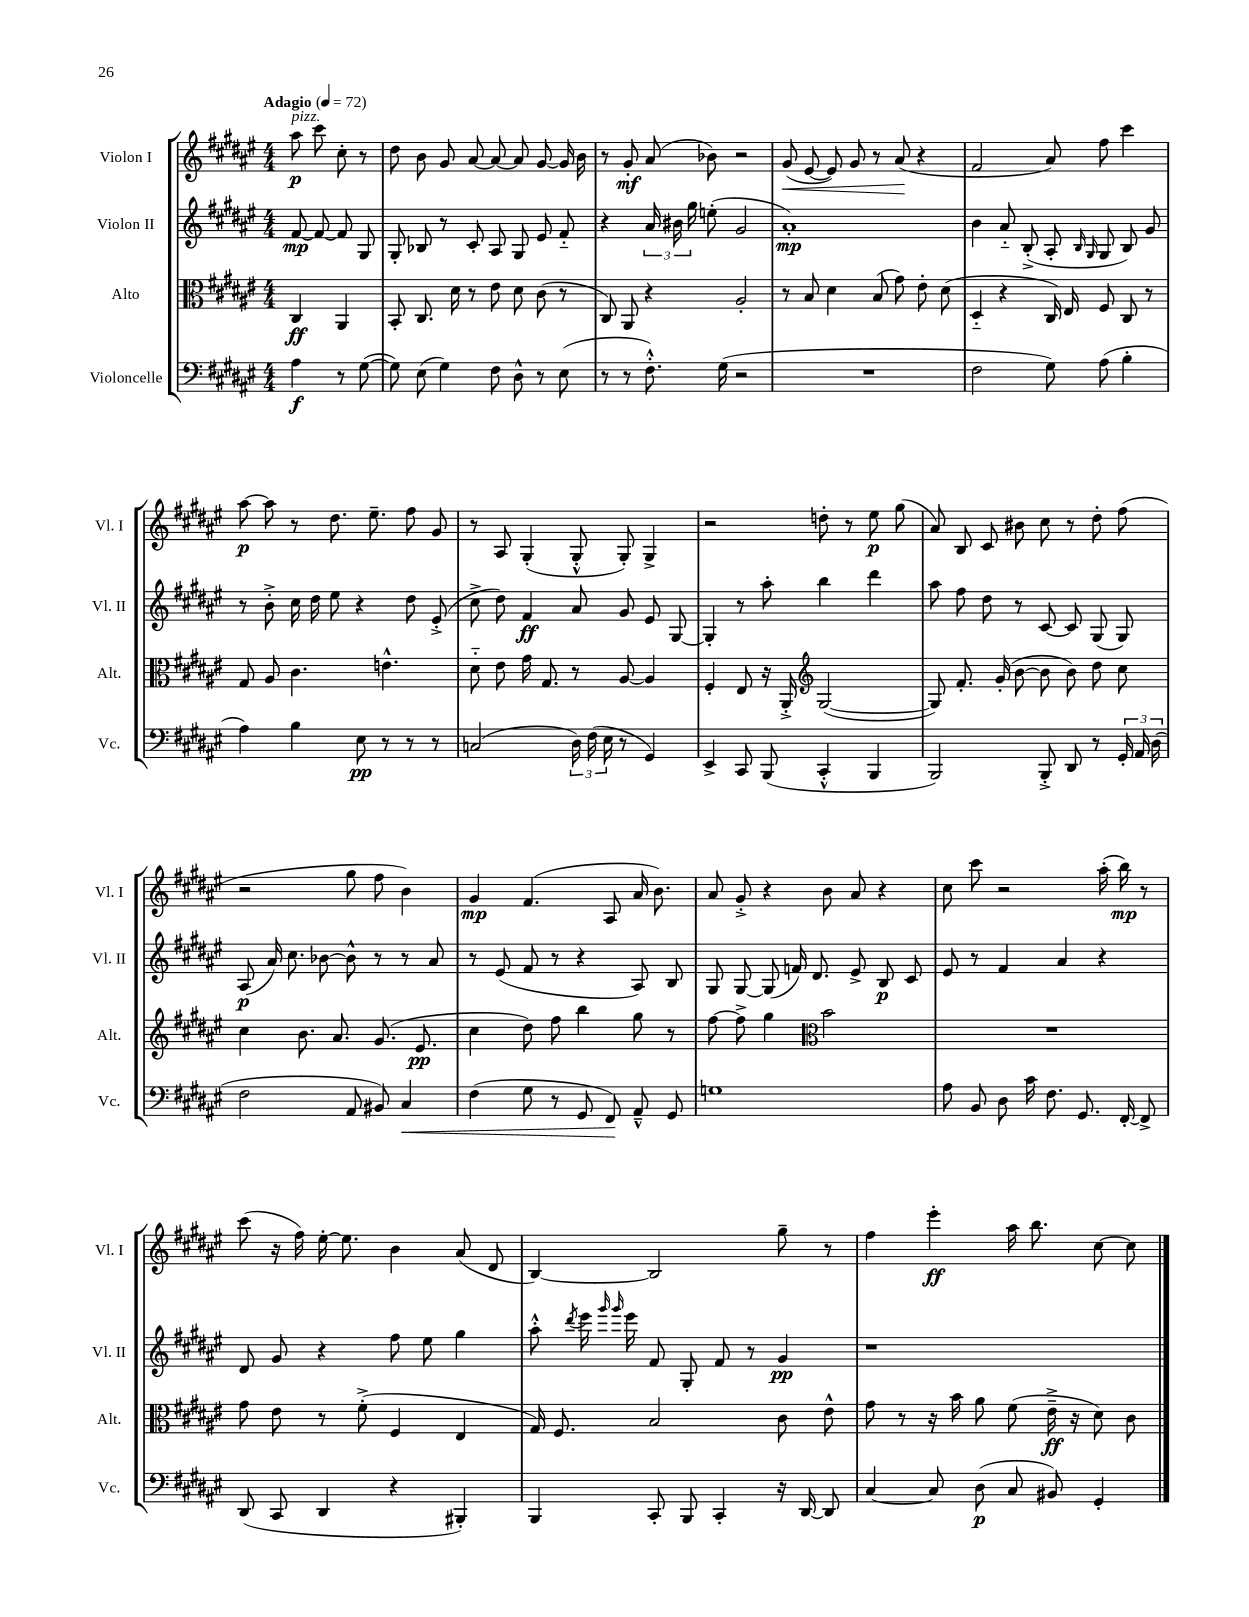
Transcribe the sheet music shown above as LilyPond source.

<<
\new StaffGroup <<
\new Staff = "s0" \with { instrumentName = "Violon I" shortInstrumentName = "Vl. I" } {
    \clef treble \key fis \major \numericTimeSignature \time 4/4 \partial 2 \tempo "Adagio" 4 = 72
    \autoBeamOff ais''8\p^\markup { \italic "pizz." } cis'''8 cis''8-. r8 |
    dis''8 b'8 gis'8 ais'8~ ais'8~ ais'8 gis'8~ gis'16 b'16 |
    r8 gis'8-.\mf ais'8( bes'8) r2 |
    gis'8\<( eis'8~ eis'8) gis'8 r8 ais'8\!( r4 |
    fis'2 ais'8) fis''8 cis'''4 |
    ais''8~\p ais''8 r8 dis''8. eis''8.-- fis''8 gis'8 |
    r8 ais8 gis4-.( gis8-.-^ gis8-.) gis4-> |
    r2 d''8-. r8 eis''8\p gis''8( |
    ais'8) b8 cis'8 bis'8 cis''8 r8 dis''8-. fis''8( |
    r2 gis''8 fis''8 b'4) |
    gis'4\mp fis'4.( ais8 ais'16 b'8.) |
    ais'8 gis'8-.-> r4 b'8 ais'8 r4 |
    cis''8 cis'''8 r2 ais''16-.( b''16\mp) r8 |
    cis'''8( r16 fis''16) eis''16~-. eis''8. b'4 ais'8( dis'8 |
    b4~) b2 gis''8-- r8 |
    fis''4 eis'''4-.\ff ais''16 b''8. cis''8~ cis''8 \bar "|." |
}
\new Staff = "s1" \with { instrumentName = "Violon II" shortInstrumentName = "Vl. II" } {
    \clef treble \key fis \major \numericTimeSignature \time 4/4 \partial 2
    \autoBeamOff fis'8~\mp fis'8~ fis'8 gis8 |
    gis8-. bes8 r8 cis'8-. ais8 gis8 eis'8 fis'8-_ |
    r4 \tuplet 3/2 { ais'16 bis'16 gis''16 } e''8-.( gis'2 |
    ais'1-.\mp) |
    b'4 ais'8-_ b8-.->( ais8-. \grace { b16 gis16 } gis8 b8) gis'8 |
    r8 b'8-.-> cis''16 dis''16 eis''8 r4 dis''8 eis'8-.->( |
    cis''8-> dis''8) fis'4\ff ais'8 gis'8 eis'8 gis8~ |
    gis4-. r8 ais''8-. b''4 dis'''4 |
    ais''8 fis''8 dis''8 r8 cis'8~ cis'8 gis8( gis8) |
    ais8\p( ais'16) cis''8. bes'8~ bes'8-^ r8 r8 ais'8 |
    r8 eis'8( fis'8 r8 r4 ais8) b8 |
    gis8 gis8~ gis8( f'16) dis'8. eis'8-> b8\p cis'8 |
    eis'8 r8 fis'4 ais'4 r4 |
    dis'8 gis'8 r4 fis''8 eis''8 gis''4 |
    ais''8-.-^ \acciaccatura { dis'''8 } eis'''16 \grace { gis'''16 gis'''16 } eis'''16 fis'8 gis8-. fis'8 r8 gis'4\pp |
    r1 \bar "|." |
}
\new Staff = "s2" \with { instrumentName = "Alto" shortInstrumentName = "Alt." } {
    \clef alto \key fis \major \numericTimeSignature \time 4/4 \partial 2
    \autoBeamOff cis4\ff ais,4 |
    b,8-. cis8. dis'16 r8 eis'8 dis'8 cis'8( r8 |
    cis8) ais,8 r4 ais2-. |
    r8 b8 dis'4 b8( gis'8) eis'8-. dis'8( |
    dis4-_ r4 cis16) eis16 fis8 cis8 r8 |
    gis8 ais8 cis'4. e'4.-^ |
    dis'8-_ eis'8 gis'16 gis8. r8 ais8~ ais4 |
    fis4-. eis8 r16 ais,16-.-> \clef treble gis2~( |
    gis8) fis'8.-. gis'16-.( b'8~ b'8 b'8) dis''8 cis''8 |
    cis''4 b'8. ais'8. gis'8.( eis'8.\pp |
    cis''4 dis''8) fis''8 b''4 gis''8 r8 |
    fis''8~ fis''8-> gis''4 \clef alto b'2 |
    R1 |
    gis'8 eis'8 r8 fis'8-.->( fis4 eis4 |
    gis16) fis8. b2 cis'8 eis'8-^ |
    gis'8 r8 r16 b'16 ais'8 fis'8( eis'16--->\ff r16 dis'8) cis'8 \bar "|." |
}
\new Staff = "s3" \with { instrumentName = "Violoncelle" shortInstrumentName = "Vc." } {
    \clef bass \key fis \major \numericTimeSignature \time 4/4 \partial 2
    \autoBeamOff ais4\f r8 gis8~( |
    gis8) eis8( gis4) fis8 dis8-^ r8 eis8( |
    r8 r8 fis8.-.-^) gis16( r2 |
    R1 |
    fis2 gis8) ais8( b4-. |
    ais4) b4 eis8\pp r8 r8 r8 |
    c2( \tuplet 3/2 { dis16) fis16( eis16 } r8 gis,4) |
    eis,4-> cis,8 b,,8( cis,4-.-^ b,,4 |
    b,,2) b,,8-.-> dis,8 r8 \tuplet 3/2 { gis,16-. ais,16 dis16( } |
    fis2 ais,8 bis,8) cis4\< |
    fis4( gis8 r8 gis,8 fis,8\!) ais,8---^ gis,8 |
    g1 |
    ais8 b,8 dis8 cis'16 fis8. gis,8. fis,16~-. fis,8-> |
    dis,8( cis,8 dis,4 r4 bis,,4-.) |
    b,,4 cis,8-. b,,8 cis,4-. r16 dis,16~ dis,8 |
    cis4~ cis8 dis8\p( cis8 bis,8) gis,4-. \bar "|." |
}
>>
>>
\layout { \context { \Score \remove "Bar_number_engraver" } }
